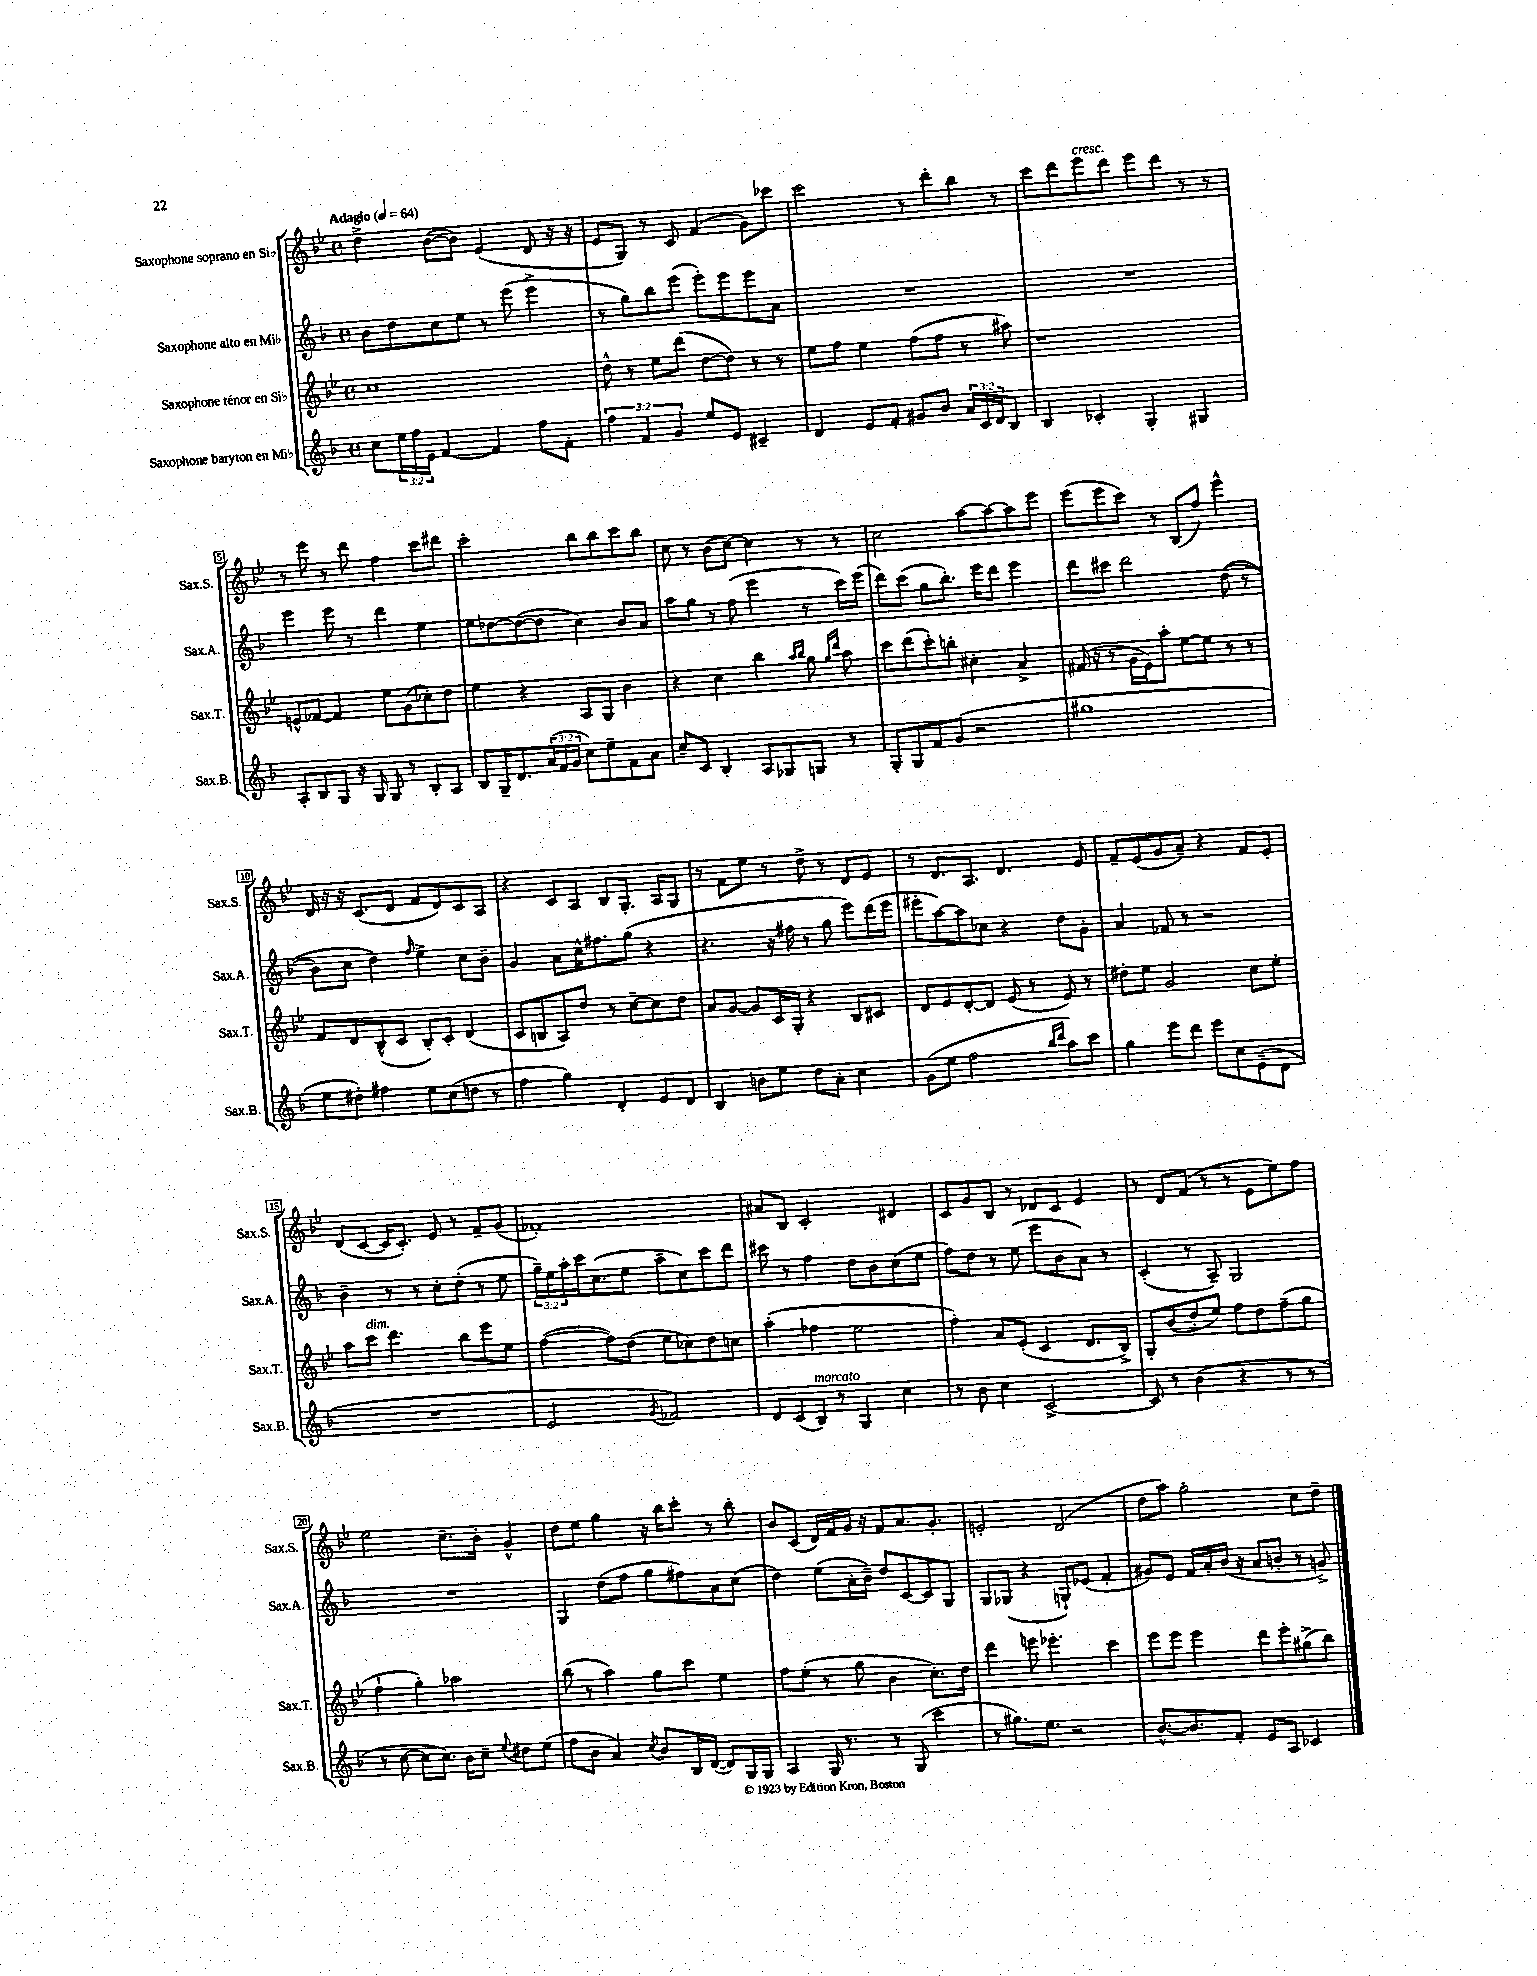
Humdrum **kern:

**kern	**kern	**kern	**kern
*staff4	*staff3	*staff2	*staff1
*clefG2	*clefG2	*clefG2	*clefG2
*k[b-]	*k[b-e-]	*k[b-]	*k[b-e-]
*M4/4	*M4/4	*M4/4	*M4/4
*met(c)	*met(c)	*met(c)	*met(c)
*MM64	*MM64	*MM64	*MM64
8cc	1cc	8b-	4dd^
24ee	.	8dd	.
24ff	.	.	.
24e	.	.	.
[4f	.	8cc	([8b-
.	.	8ee	8b-])
4f]	.	8r	(4e-
.	.	(8eee	.
8ff	.	4eee^	8d
8f'	.	.	16r
.	.	.	16r
=	=	=	=
6ff	8dd^^	8r	8e-
.	8r	8gg)	8G)
6f	.	.	.
.	8ee-	8bb-	8r
6g	.	.	.
.	(8ddd	(8eee	8c
8ee	[8dd	8eee')	(4f
8e	8dd])	8eee	.
4c#~	8r	8eee	8g)
.	8r	8a	8ccc-
=	=	=	=
4d	8ee-	1r	2ccc
.	8ff	.	.
8e	4ee-	.	.
8f'	.	.	.
8g#	(8ff	.	8r
8b-	8ff	.	8ddd'
24a	8r	.	8bb-
24c	.	.	.
24d	.	.	.
8B-	8aa#)	.	8r
=	=	=	=
4B-	1r	1r	8ccc
.	.	.	8ddd
4c-'	.	.	8eee-
.	.	.	8ddd
4G'	.	.	8eee-
.	.	.	8ddd
4G#	.	.	8r
.	.	.	8r
=	=	=	=
8A'	8e^^	4eee	8r
8B-	[8f-	.	8eee-
8G	4f-]	8eee	8r
16r	.	8r	8ddd
16G	.	.	.
8G	8ee-	4ddd	4ff
8r	(8g	.	.
8B-'	8cc-')	4ee	8ccc
8A	8dd	.	8ddd#
=	=	=	=
8B-	4ee-	8ee	2ccc'
16G~	.	[8dd-	.
8.d	.	.	.
.	4r	(8dd-_	.
(24a	.	8dd-]	.
24f	.	.	.
24g	.	.	.
8cc)	8A	4cc)	8bb-
8ee~	8G	.	8bb-
8f	4b-	8b-	8ccc
8a	.	8a	8bb-
=	=	=	=
8cc~	4r	8aa	8cc
8c	.	8gg	8r
4B-'	4cc	8r	(8b-
.	.	(8ff	[8cc)
8A	4bb-	4eee	4cc]
8G-	.	.	.
.	16qqaa	.	.
.	16qqbb-	.	.
8G	8gg	8r	8r
.	16qqgg	.	.
.	16qqddd	.	.
8r	8aa	16ccc)	8r
.	.	(16eee	.
=	=	=	=
8G'	8ccc	8ddd)	2cc
8G	(8ddd	(8ccc	.
8f	8ccc')	8gg	.
(8g	8bb'	8.bb-')	.
2r	4cc#'	.	[8aa
.	.	16eee	.
.	.	8ddd	8aa_
.	4a^	4eee	8aa]
.	.	.	8eee-
=	=	=	=
1gg#	(16f#	8ddd	(8eee-
.	16r	.	.
.	8r	8ccc#	8eee-
.	16g	2ddd	8ccc)
.	16e-)	.	.
.	8aa'	.	8r
.	[8ee-	.	(8B-
.	8ee-]	.	8ff)
.	8r	&((8dd	4eee-^^
.	8r	8r	.
=	=	=	=
8ee	8f	8b-)	16d
.	.	.	16r
8dd#')	8d	8cc	16r
.	.	.	(8.c
4ff#	(8B-^^	4dd&)	.
.	8c	.	8d
.	.	16qqff	.
8ee	8B-')	4ee^	8f
(8cc	8c'	.	8d)
8dd	(4d	8cc	8c
8r	.	8b-~	8A
=	=	=	=
4ff	8c	4g	4r
.	8B	.	.
4gg)	8A)	8a	8c
.	8dd	16cc^^	8A
.	.	8.ff#	.
4d'	8r	.	8B-
.	[8cc~	(8gg	8.G'
8e	8cc]	4r	.
.	.	.	16A
8d	8dd	.	8G
=	=	=	=
4B-	8a	4.r	8r
.	[8g	.	8f
8b	8g]	.	8ee-
8ee	16c	16r	8r
.	16G'	16ff#	.
8dd	4r	8r	8dd^
8a'	.	8gg	8r
4cc	8B-	8eee)	8d
.	8c#	(16ddd	8e-
.	.	16eee	.
=	=	=	=
(8g	8d	8eee#'	8r
8ee	8e-	[8aa)	8.d
2ff	[8d'	8aa]	.
.	.	.	8.A
.	8d]	8cc-	.
.	(8e-	4r	4.d
.	8r	.	.
16qqbb-	.	.	.
16qqddd	.	.	.
8aa)	8e-)	8dd	.
8ccc	8r	8g'	8e-
=	=	=	=
4gg	8dd#'	4a	8f~
.	8ee-	.	(8e-
8eee	2g	8f-	8g
8ddd	.	8r	8a~)
8eee	.	2r	4r
8cc	.	.	.
(8e~	8cc	.	8f
8d	8ee-'	.	8e-'
=	=	=	=
1r	8aa	4b-~	(8d
.	8ccc	.	[8c
.	4.ddd	8r	16c]
.	.	.	8.c')
.	.	8r	.
.	.	8cc'	8e-
.	8bb-	(8dd'	8r
.	8eee-	8r	8f~
.	8ee-	8ee	(8g
=	=	=	=
2e	([4ff	24gg~)	1f-')
.	.	24ee	.
.	.	24aa'	.
.	.	16ccc	.
.	.	(8.cc	.
.	8ff])	.	.
.	(8dd	8ee	.
8qg	.	.	.
2f-)	8ee-	8aa~	.
.	8cc-)	8cc)	.
.	8dd	8ccc	.
.	8cc	8ddd	.
=	=	=	=
8d	(4aa'	8ccc#	8a#
(8c	.	8r	8B-
8B-)	4ff-	4ff	2c'
8r	.	.	.
4G	2ee-	8dd	.
.	.	8b-	.
4cc	.	(8cc	4d#
.	.	8ee	.
=	=	=	=
8r	4ff')	8ff)	8c
8b-	.	8dd	8g
4cc	8a	8r	8B-
.	(8e-'	(8ee	8r
[2c^	4c	8eee	8d-
.	.	8b-	8c
.	8.d	8a)	4e-
.	.	8r	.
.	16B-^)	.	.
=	=	=	=
8c]	8G'	(4c'	8r
8r	(8b-	.	8d
(4b-	8dd'	8r	(8f
.	8ee-)	8A~)	8r
4r	8ff	2G	8r
.	8dd	.	8e-
8r	(8ff~	.	8ee-)
8r	8gg	.	8ff
=	=	=	=
8r	4ff`	1r	2ee-
[8cc	.	.	.
8cc]	4gg')	.	.
8.cc)	.	.	.
.	2aa-	.	8.cc~
16b-	.	.	.
8cc~	.	.	.
.	.	.	16b-'
8qqee	.	.	.
8dd#	.	.	4g^^
(8ee	.	.	.
=	=	=	=
8ff	(8bb-	4G	8dd
8b-	8r	.	8ee-
4a)	4aa)	(8dd	4gg
.	.	8ff	.
8qcc	.	.	.
8b-	8gg	8gg	16r
.	.	.	16bb-
16B-	8ccc	8ff#)	8ccc'
([16d	.	.	.
8d])	4ee-	8a	8r
16G	.	(8cc	8bb-'
16G	.	.	.
=	=	=	=
4A	8ff	4dd)	8b-
.	(8ee-'	.	(8c
16G	8r	(8ee	16d)
8.r	.	.	16f
.	8gg	16a'	16g
.	.	16b-~)	16r
8r	4b-	8dd	8f
(8G	.	[8c	8.a
4ccc	8.cc')	8c]	.
.	.	.	8.g'
.	.	8G	.
.	16dd	.	.
=	=	=	=
8r	4ddd	8G	2e'
8.gg#)	.	(8G-	.
.	8eee	4r	.
8.ee	.	.	.
.	4.eee-'	.	.
2r	.	8G`)	(2d
.	.	(8e-	.
.	4ccc	4f'	.
=	=	=	=
[8.b-^^	8eee-	8g#)	8dd
.	8eee-	8e	8aa)
8.b-]	.	.	.
.	4eee-	16f	2gg'
.	.	16a'	.
8f'	.	(16b-	.
.	.	16r	.
8e	8ddd	8a	.
8A	8eee-'	8b'	.
4c-	(8gg#^	8r	8cc
.	8bb-)	8g^)	8dd~
==	==	==	==
*-	*-	*-	*-
